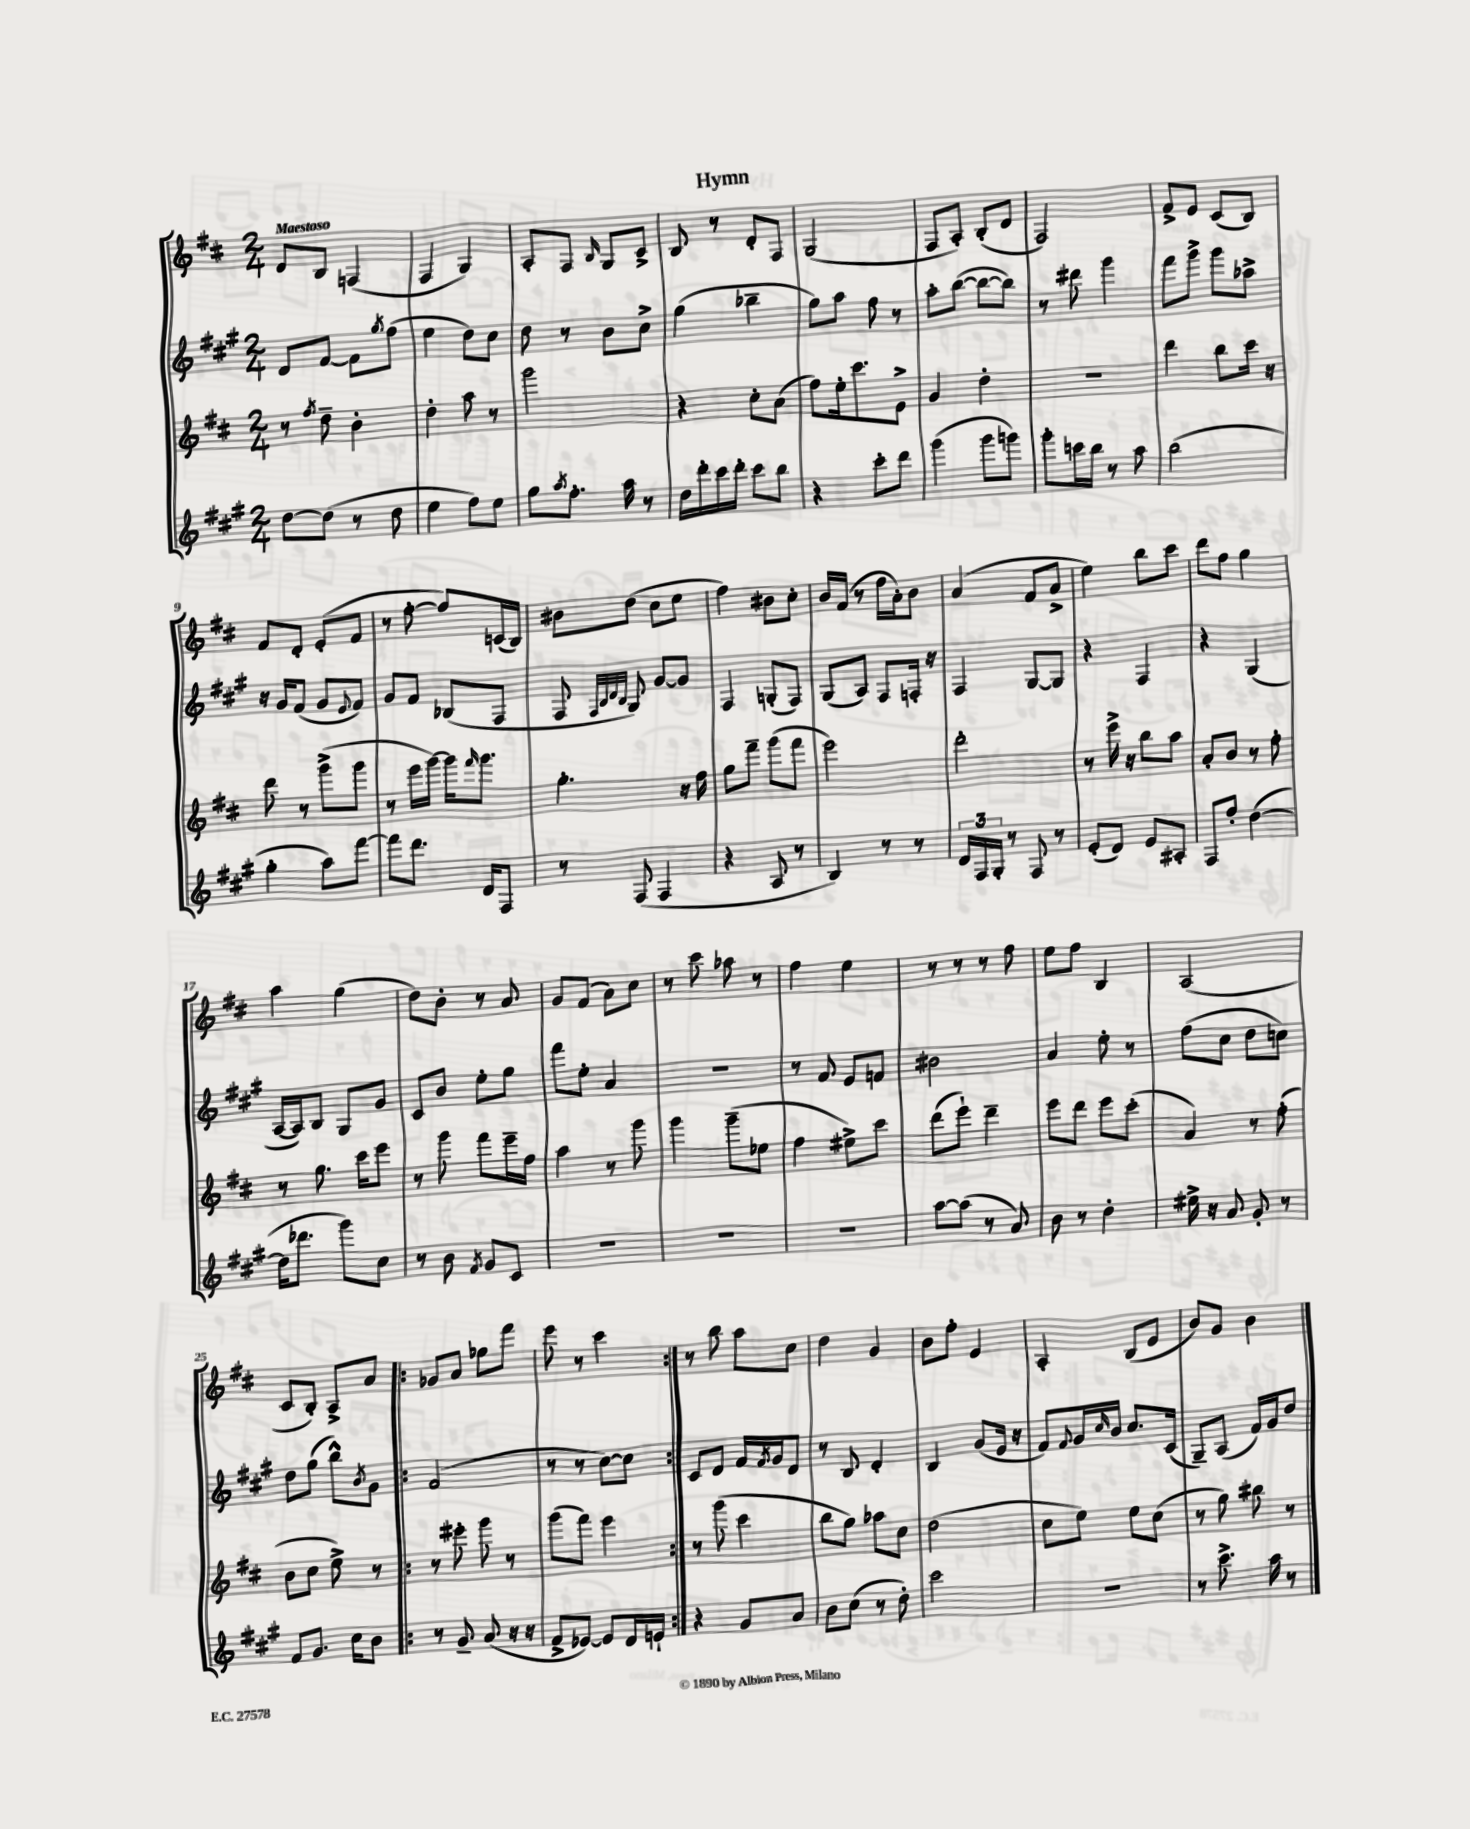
\header { title = "Hymn" }
<<
\new StaffGroup <<
\new Staff = "s0" {
    \clef treble \key d \major \numericTimeSignature \time 2/4 \tempo "Maestoso"
    d'8 b8 f4( |
    fis4 g4) |
    a8-. fis8 \grace { b16 } g8 cis'8-> |
    b8 r8 d'8-. fis8 |
    g2( |
    fis8 a8-.) b8-.( d'8 |
    fis2) |
    fis'8-> e'8 cis'8( b8) |
    fis'8 d'8-. e'8-.( fis'8 |
    r8 fis''8~-. fis''8) c'16( b16) |
    bis'8 d''8( cis''8 e''8 |
    fis''4) bis'8 cis''8-. |
    b'16 fis'16( r8 fis''16 a'16-.) b'8 |
    a'4( fis'8 a'8-> |
    e''4) b''8 cis'''8 |
    d'''8 fis''8 g''4 |
    a''4 g''4( |
    d''8) b'8-. r8 a'8 |
    g'8 fis'8( a'8) cis''8 |
    r8 cis'''8 aes''8 r8 |
    fis''4 e''4 |
    r8 r8 r8 fis''8 |
    e''8 fis''8 b4 |
    a2( |
    cis'8 b8-.) a8-> a'8 |
    \repeat volta 2 { ges'8 a'8 ges''8 fis'''8 |
    e'''8 r8 cis'''4 | }
    r8 b''8 a''8 cis''8 |
    d''4 g'4 |
    b'8 fis''8-. e'4 |
    a4-. b8( e'8 |
    b'8) g'8 b'4 \bar "|." |
}
\new Staff = "s1" {
    \clef treble \key a \major \numericTimeSignature \time 2/4
    d'8 fis'8~ fis'8 \acciaccatura { gis''8 } fis''8( |
    e''4 d''8) cis''8 |
    d''8 r8 b'8 cis''8-> |
    gis''4( bes''4-- |
    gis''8) a''8 fis''8 r8 |
    a''8-. b''8~( b''8~ b''8) |
    r8 dis'''8 gis'''4 |
    fis'''8 gis'''8-> gis'''8 aes''8-> |
    r16 gis'16 fis'8( gis'8 \appoggiatura { e'8 } fis'8) |
    gis'8 fis'8 bes8( fis8 |
    fis8 \grace { fis32 b32 d'32 b32 } gis8) gis'8~ gis'8 |
    fis4 g8-.( fis8) |
    gis8( a8) fis8 f16-. r16 |
    fis4 gis8~ gis8 |
    r4 fis4 |
    r4 gis4( |
    a16~ a16) b8 gis8 gis'8 |
    cis'8 b'8 e''8-. gis''8 |
    fis'''8 e''8-. a'4 |
    r2 |
    r8 fis'8 e'8 f'8 |
    bis'2 |
    a'4 e''8-. r8 |
    fis''8( cis''8 d''8 c''8) |
    d''8 gis''8( b''8-^) \acciaccatura { b'8 } gis'8 |
    \repeat volta 2 { fis'2( |
    r8 r8 cis''8~) cis''8 | }
    cis'8 d'8 fis'16 \acciaccatura { fis'8 } gis'16 d'8 |
    r8 b8 d'4-. |
    b4 gis'8( e'16 r16 |
    fis'8) \appoggiatura { fis'8 } gis'16 \grace { cis''16 } b'16 cis''8. cis'16( |
    gis8--) a8( fis'16) gis'16 d''8 \bar "|." |
}
\new Staff = "s2" {
    \clef treble \key d \major \numericTimeSignature \time 2/4
    r8 \acciaccatura { fis''8 } d''8-- b'4-. |
    d''4-. a''8 r8 |
    g'''2 |
    r4 cis''8-. a'8( |
    fis''8) e''16-. cis'''8. e'8-> |
    g'4 d''4-. |
    r2 |
    d'''4 b''8 cis'''16 r16 |
    d'''8 r8 g'''8->( g'''8 |
    r8 e'''16 g'''16~) g'''16 \grace { fis'''16 } g'''8. |
    g''4.-. r16 fis''16 |
    g''8 fis'''8-- g'''8( fis'''8 |
    e'''2) |
    d'''2-. |
    r8 e'''16-> r16 b''8 a''8 |
    a'8-. b'8 r8 fis''8-. |
    r8 g''8. cis'''16 e'''8 |
    r8 g'''8 fis'''8 e'''16-- fis''16 |
    a''4 r8 g'''8 |
    g'''4 g'''8--( ees''8 |
    fis''4 eis''8->) cis'''8 |
    d'''8( e'''8-!) d'''4-- |
    e'''8 d'''8 e'''8 cis'''8-.( |
    a'4) r8 fis''8-.( |
    b'8 cis''8 e''8->) r8 |
    \repeat volta 2 { r8 eis'''8-. g'''8 r8 |
    g'''8( fis'''8) e'''4 | }
    r8 g'''8( cis'''4 |
    b''8 g''8) aes''8 cis''8 |
    d''2( |
    cis''8 e''8) e''8 cis''8( |
    r8 g''8) bis''8 r8 \bar "|." |
}
\new Staff = "s3" {
    \clef treble \key a \major \numericTimeSignature \time 2/4
    d''8~ d''8( r8 d''8 |
    e''4 fis''8) e''8 |
    gis''8 \acciaccatura { a''8 } fis''8.-. a''16 r8 |
    d''16 d'''16-. cis'''16 d'''16-. cis'''8 b''8 |
    r4 cis'''8-. d'''8 |
    gis'''4( gis'''8 g'''8) |
    gis'''8-. c'''16 b''16 r8 a''8 |
    b''2( |
    gis''4-. a''8) fis'''8~ |
    fis'''8 d'''8. d'16 fis8 |
    r8 fis8( fis4 |
    r4 a8 r8 |
    b4) r8 r8 |
    \tuplet 3/2 { d'16 fis16 gis16-. } r8 fis8 r8 |
    e'8-.( d'8) e'8 ais8-. |
    fis8 fis''8-. d''4~( |
    d''16 des'''8. gis'''8) cis''8 |
    r8 b'8 \acciaccatura { fis'8 } gis'8 cis'8 |
    R2 |
    R2 |
    R2 |
    a''8~ a''8( r8 a'8) |
    b'8 r8 d''4-. |
    eis''16-> r16 a'8 gis'8-. r8 |
    fis'8 gis'8. cis''16 b'8 |
    \repeat volta 2 { r8 gis'8-- a'8( r16 r16 |
    fis'8-> ees'8~) ees'8 d'16 e'16-! | }
    r4 gis'8 a'8 |
    b'8 cis''8( r8 d''8-.) |
    cis'''2 |
    r2 |
    r8 cis'''8.-> a''16 r8 \bar "|." |
}
>>
>>
